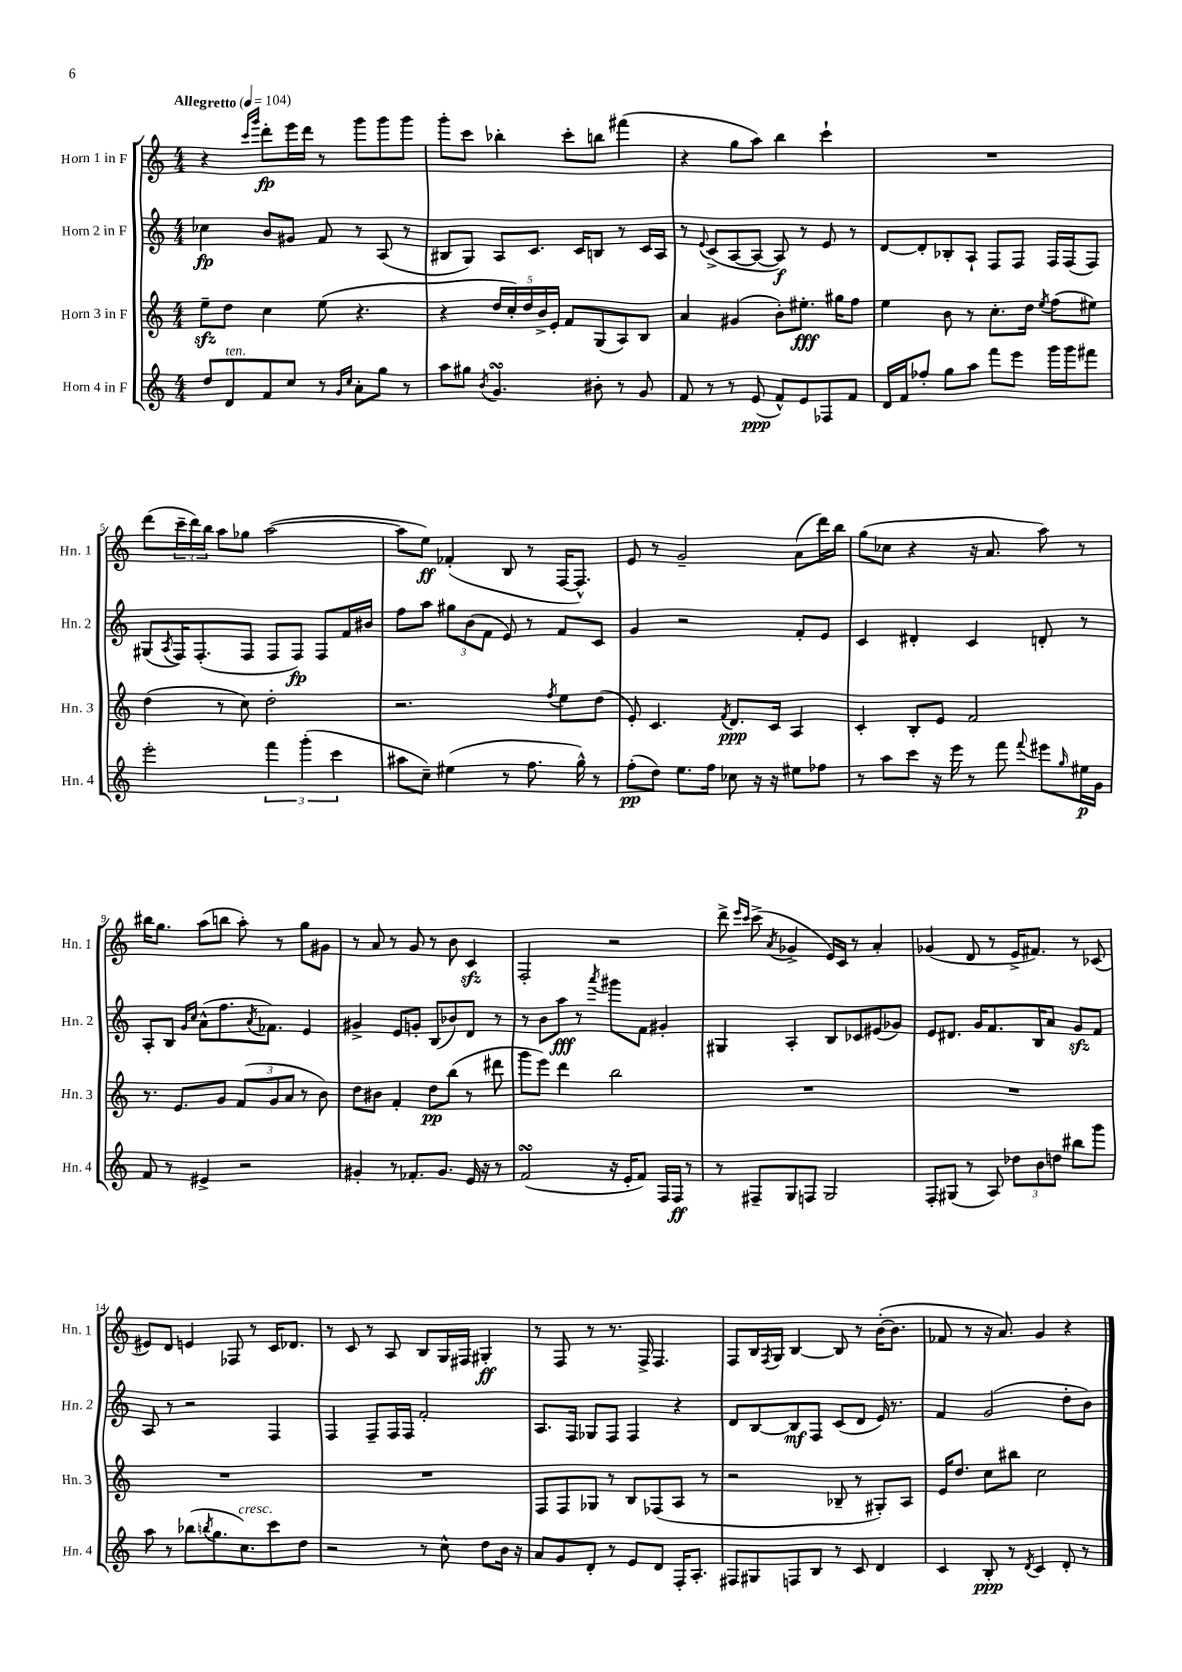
<<
\new StaffGroup <<
\new Staff = "s0" \with { instrumentName = "Horn 1 in F" shortInstrumentName = "Hn. 1" } {
    \clef treble \key c \major \numericTimeSignature \time 4/4 \tempo "Allegretto" 4 = 104
    r4 \grace { c'''16 g'''16 } d'''8-.\fp e'''16 d'''16 r8 g'''8 g'''8 g'''8 |
    g'''8-. c'''8 bes''4-. c'''8-. b''8 fis'''4( |
    r4 g''8 a''8) b''4 c'''4-! |
    R1 |
    d'''8( \tuplet 3/2 { c'''16-- d'''16) b''16 } a''8 ges''8 a''2~( |
    a''8 e''8\ff) fes'4-.( b8 r8 f16~ f8.-^) |
    e'8 r8 g'2-- a'8( d'''16) b''16 |
    g''8( ces''8 r4 r16 a'8. a''8) r8 |
    bis''16 g''8. a''8( b''8 a''8-.) r8 g''8 gis'8 |
    r8 a'8 r8 g'8 r8 b'8 c'4\sfz |
    f2-. r2 |
    d'''8-> \grace { e'''16 c'''16 } c'''8->( \acciaccatura { a'8 } ges'4-> e'16) c'16 r8 a'4-. |
    ges'4( d'8 r8 e'16-> fis'8.) r8 ces'8( |
    eis'8) d'8 e'4 fes8 r8 c'16 des'8. |
    r8 c'8 r8 a8 b8 g16 fis16 gis4-.\ff |
    r8 f8 r8 r8. f16-> f4. |
    f8 b16 \acciaccatura { f8 } g16 b4~ b8 r8 b'16~-.( b'8. |
    fes'8 r8 r16 a'8.) g'4 r4 \bar "|." |
}
\new Staff = "s1" \with { instrumentName = "Horn 2 in F" shortInstrumentName = "Hn. 2" } {
    \clef treble \key c \major \numericTimeSignature \time 4/4
    ces''4\fp b'8 gis'8 f'8 r8 a8( r8 |
    bis8 g8) a8 c'8. c'16 b8 r8 c'16 a16 |
    r8 \appoggiatura { e'8 } c'8->( a8~ a8~ a8\f) r8 e'8 r8 |
    d'8~ d'8-. bes8-. a8-! f8 f8 f16 f16( f8) |
    gis8( \acciaccatura { a8 } f16) f8.-.( f8 f8 f8\fp) f8 f'16 bis'16 |
    f''8 a''8 \tuplet 3/2 { gis''8 b'8( f'8 } e'8) r8 f'8 c'8 |
    g'4 r2 f'8-. e'8 |
    c'4 dis'4-. c'4 d'8-. r8 |
    a8-. b8 \grace { g'16 c''16 } a'8-^( f''8. \acciaccatura { a'8 } fes'8.) e'4 |
    gis'4-> e'8 g'8-. b8( bes'8) d'8 r8 |
    r8 b'8 a''8\fff r8 \acciaccatura { a'''8 } gis'''8 f'8 gis'4-. |
    gis4 a4-. b8 ces'8 eis'8( ges'8) |
    e'8 dis'8. g'16 f'8. b16 a'8 g'8\sfz f'8 |
    a8 r8 r2 f4 |
    f4 f8-- f16 f16 f'2-. |
    a8. f16 ges8 f8 f4 r4 |
    d'8 b8~ b8\mf f8 c'8( d'8 e'16) r8. |
    f'4 g'2( d''8-. b'8) \bar "|." |
}
\new Staff = "s2" \with { instrumentName = "Horn 3 in F" shortInstrumentName = "Hn. 3" } {
    \clef treble \key c \major \numericTimeSignature \time 4/4
    e''8--\sfz d''8 c''4 e''8( r4. |
    r4 \tuplet 5/4 { d''16 c''16-.) d''16 b'16-> e'16-. } f'8 g8( a8) b8 |
    a'4 gis'4( b'8-.) eis''8.-.\fff gis''16 f''8 |
    e''4 b'8 r8 c''8.-. d''16 \acciaccatura { e''8 } f''8( eis''8) |
    d''4( r8 c''8) d''2-. |
    r2. \acciaccatura { f''8 } e''8 d''8( |
    e'8-.) c'4. \acciaccatura { f'8 } d'8.\ppp c'16 a4 |
    c'4-. b8-. e'8 f'2 |
    r8. e'8. g'8 \tuplet 3/2 { f'8( g'8 a'8 } r8 b'8) |
    d''8 bis'8 f'4-. d''8\pp b''8( r8 dis'''8 |
    g'''8 e'''8) d'''4 b''2 |
    R1 |
    R1 |
    R1 |
    R1 |
    f8 f8 ges8 r8 b8 fes8( a8 r8 |
    r2 bes8-- r8 gis8-.) a8 |
    e'16 d''8. c''8 bis''8 c''2 \bar "|." |
}
\new Staff = "s3" \with { instrumentName = "Horn 4 in F" shortInstrumentName = "Hn. 4" } {
    \clef treble \key c \major \numericTimeSignature \time 4/4
    d''8 d'8^\markup { \italic "ten." } f'8 c''8 r8 \grace { g'16 c''16 } a'8-. g''8 r8 |
    a''8 gis''8 \acciaccatura { b'8 } g'4.\turn bis'8-. r8 g'8 |
    f'8 r8 r8 e'8\ppp( f'8-^) e'8 fes8 f'8 |
    d'16 f'16 fes''8-. g''8 a''8 f'''8 e'''8 g'''16 g'''16 fis'''8 |
    e'''2-. \tuplet 3/2 { f'''4 g'''4-.( c'''4 } |
    ais''8 c''8--) eis''4( r8 f''8. g''16-^) r8 |
    f''8-.\pp( d''8) e''8. f''16 ces''8 r16 r16 eis''8 fes''8 |
    r8 a''8 c'''8 r16 e'''16 r8 f'''8 \appoggiatura { f'''8 } eis'''8 \grace { g''16 } eis''16\p g'16 |
    f'8 r8 eis'4-> r2 |
    gis'4-. r8 fes'8.-. gis'8. e'16 r16 r8 |
    f'2\turn( r16 e'16-. f'8) f16 f16\ff r8 |
    r8 fis8-- g8 f8 g2 |
    f8-. gis8( r8 a8) \tuplet 3/2 { des''8 b'8 d''8 } bis''8 g'''8 |
    a''8 r8 bes''8( \acciaccatura { b''8 } g''8. c''8.^\markup { \italic "cresc." }) c'''8 d''8 |
    r2 r8 c''8-^ d''8 b'16 r16 |
    a'8 g'8 d'8-. r8 e'8 d'8 f16-. a8.-. |
    fis8 gis8 f8 b8 r8 c'8 d'4 |
    c'4 b8-.\ppp r8 \acciaccatura { d'8 } c'4 d'8-. r8 \bar "|." |
}
>>
>>
